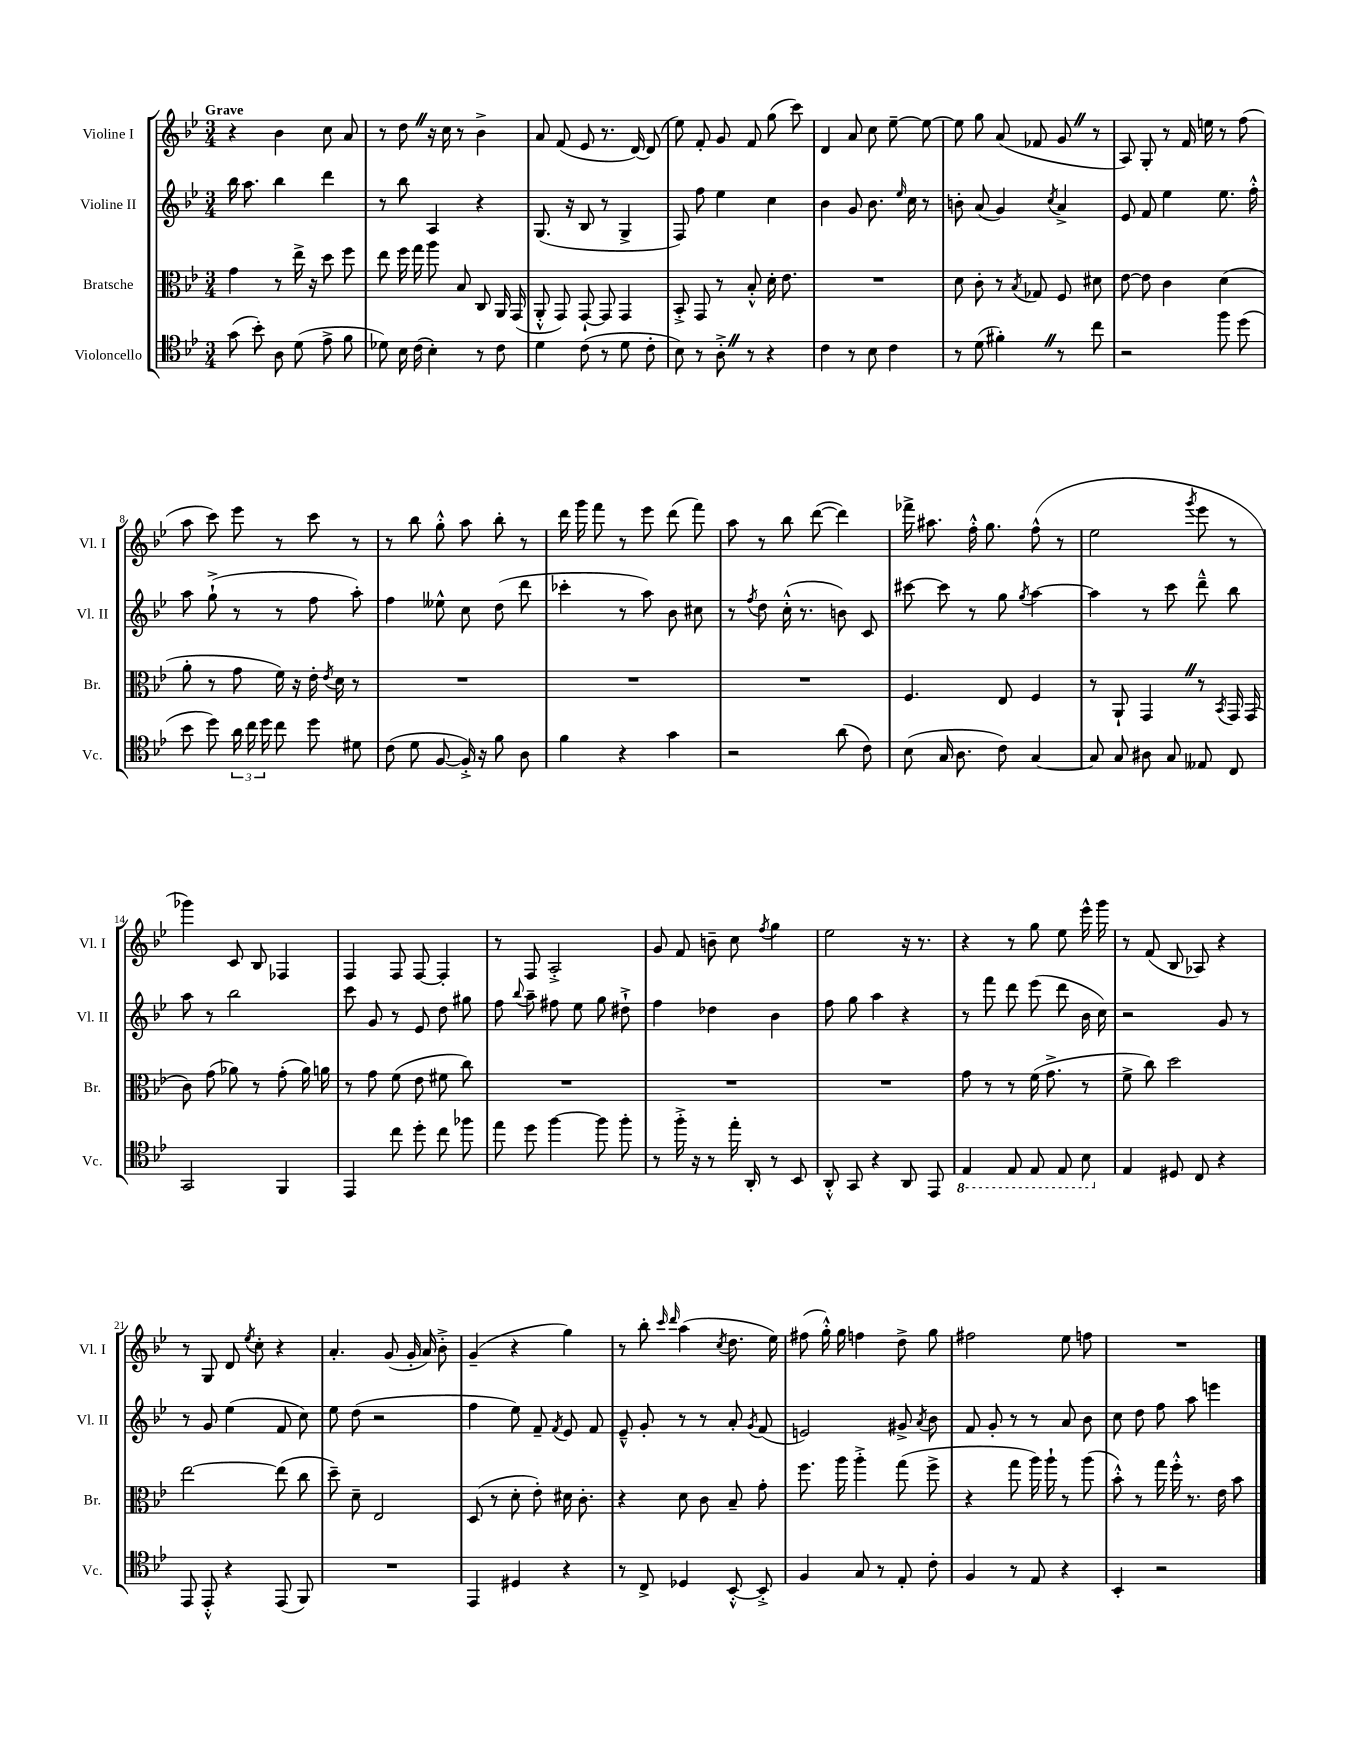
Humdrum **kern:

**kern	**kern	**kern	**kern
*staff4	*staff3	*staff2	*staff1
*clefC4	*clefC3	*clefG2	*clefG2
*k[b-e-]	*k[b-e-]	*k[b-e-]	*k[b-e-]
*M3/4	*M3/4	*M3/4	*M3/4
(8g	4g	16bb-	4r
.	.	8.aa	.
8b-')	.	.	.
8A	8r	4bb-	4b-
(8d	16ee-^	.	.
.	16r	.	.
8e-^	8dd	4ddd	8cc
8f	8ff	.	8a
=	=	=	=
8d-)	8ee-	8r	8r
16B-	16ff	8bb-	8dd
(16c	16gg	.	.
4B-')	8aa	4A	16r
.	.	.	16cc
.	8B-	.	8r
8r	8C	4r	4b-^
8c	16AA	.	.
.	(16GG	.	.
=	=	=	=
4d	8AA'^^	(8.G	8a
.	8GG)	.	(8f
.	.	16r	.
(8c	[8GG`	8B-	8e-
8r	8GG]	8r	8.r
8d	4GG	4G^	.
.	.	.	[16d)
8c'	.	.	(8d]
=	=	=	=
8B-)	8BB-'^	8F)	8ee-)
8r	8GG	8ff	8f'
8A'^	8r	4ee-	8g
8r	8B-'^^	.	8f
4r	16d'	4cc	(8gg
.	8.e-	.	.
.	.	.	8ccc)
=	=	=	=
4c	2.r	4b-	4d
8r	.	8g	8a
8B-	.	8.b-	8cc
4c	.	.	[8ee-~
.	.	16qqee-	.
.	.	16cc	.
.	.	8r	8ee-_
=	=	=	=
8r	8d	8b'	8ee-]
(8d	8c'	(8a	8gg
4f#')	8r	4g)	(8a
.	8qB-	.	.
.	8G-	.	8f-
.	.	8qcc	.
8r	8F	4a^	8g
8cc	8d#	.	8r
=	=	=	=
2r	[8e-	8e-	8A)
.	8e-]	8f	8G'
.	4c	4ee-	8r
.	.	.	16f
.	.	.	16ee
8ff	(4d	8.ee-	8r
(8dd	.	.	(8ff
.	.	16ff'^^	.
=	=	=	=
8b-	8a'	8aa	8aa
8dd)	8r	(8gg`^	8ccc)
24a	8g	8r	8eee-
24cc	.	.	.
24dd	.	.	.
8cc	16f)	8r	8r
.	16r	.	.
8dd	16e-'	8ff	8ccc
.	8qe-	.	.
.	16d	.	.
8d#	8r	8aa')	8r
=	=	=	=
(8c	2.r	4ff	8r
8d	.	.	8bb-
[8F	.	8ee--^^	8gg'^^
16F'^])	.	8cc	8aa
16r	.	.	.
8f	.	(8dd	8bb-'
8A	.	8ddd	8r
=	=	=	=
4f	2.r	4ccc-'	16ddd
.	.	.	16ggg
.	.	.	8fff
4r	.	8r	8r
.	.	8aa)	8eee-
4g	.	8b-	(8ddd
.	.	8cc#	8fff)
=	=	=	=
2r	2.r	8r	8aa
.	.	8qff	.
.	.	8dd	8r
.	.	(16cc'^^	8bb-
.	.	8.r	.
.	.	.	([8ddd
(8a	.	8b)	4ddd])
8c)	.	8c	.
=	=	=	=
(8B-	4.F	[8ccc#	16fff-^
.	.	.	8.aa#
16G	.	8ccc#]	.
8.A	.	.	.
.	.	8r	16ff'^^
.	.	.	8.gg
8c)	8E-	8gg	.
.	.	8qgg	.
[4G	4F	[4aa	(8ff^^
.	.	.	8r
=	=	=	=
8G]	8r	4aa]	2ee-
8G	8AA`	.	.
8A#	4GG	8r	.
8G	.	8ccc	.
.	.	.	8qggg
8E--	8r	8ddd~^^	8eee-
.	8qBB-	.	.
8C	16GG	8bb-	8r
.	(16GG	.	.
=	=	=	=
2GG	8c)	8aa	4ggg-)
.	(8g	8r	.
.	8a-)	2bb-	8c
.	8r	.	8B-
4FF	(8g'	.	4F-
.	16a-)	.	.
.	16a	.	.
=	=	=	=
4EE-	8r	8ccc	4F
.	8g	8g	.
8cc	(8f	8r	8F
8dd'	8e-	8e-	[8F
8cc	8f#	8dd	4F']
8ff-	8cc)	8gg#	.
=	=	=	=
8ee-	2.r	8ff	8r
.	.	8qqbb-	.
8dd	.	8aa~	8F
[4ff	.	8ff#	2A'^
.	.	8ee-	.
8ff]	.	8gg	.
8ff'	.	8dd#`^	.
=	=	=	=
8r	2.r	4ff	8g
16ff'^	.	.	8f
16r	.	.	.
8r	.	4dd-	8b~
16ee-'	.	.	8cc
16AA'	.	.	.
.	.	.	8qff
8r	.	4b-	4gg
8BB-	.	.	.
=	=	=	=
8AA'^^	2.r	8ff	2ee-
8GG	.	8gg	.
4r	.	4aa	.
8AA	.	4r	16r
.	.	.	8.r
8EE-	.	.	.
=	=	=	=
4EE-	8g	8r	4r
.	8r	8fff	.
8EE-	8r	8ddd	8r
8EE-	(16f	(8eee-	8gg
.	8.g^	.	.
8EE-	.	8ddd	8ee-
8BB-	8r	16b-	16eee-^^
.	.	16cc)	16ggg
=	=	=	=
4E-	8f^	2r	8r
.	8cc)	.	(8f
8D#	2dd	.	8B-
8C	.	.	8A-)
4r	.	8g	4r
.	.	8r	.
=	=	=	=
8EE-	[2ee-	8r	8r
8EE-'^^	.	8g	8G
4r	.	(4ee-	8d
.	.	.	8qee-
.	.	.	8cc'
(8EE-	(8ee-]	8f	4r
8FF)	8cc	8cc)	.
=	=	=	=
2.r	8dd~)	8ee-	4.a'
.	8d~	(8dd	.
.	2E-	2r	.
.	.	.	(8g
.	.	.	16g'
.	.	.	16a)
.	.	.	8b-'^
=	=	=	=
4EE-	(8D	4ff	(4g~
.	8r	.	.
4D#	8d'	8ee-)	4r
.	8e-')	8f~	.
.	.	8qf	.
4r	16d#	8e-	4gg)
.	8.c'	.	.
.	.	8f	.
=	=	=	=
8r	4r	8e-~^^	8r
8C^	.	8g'	8bb-'
.	.	.	16qqccc
.	.	.	16qqddd
4D-	8d	8r	(4aa
.	8c	8r	.
.	.	.	8qcc
[8BB-'^^	8B-~	8a'	8.dd
.	.	8qg	.
8BB-'^]	8g'	(8f	.
.	.	.	16ee-)
=	=	=	=
4F	8.ff	2e)	(8ff#
.	.	.	16gg'^^)
.	16aa	.	16gg
8G	4aa'^	.	4ff
8r	.	.	.
8E-'	(8gg	8g#^	8dd^
.	.	8qa	.
8c'	8ff^	8b-	8gg
=	=	=	=
4F	4r	8f	2ff#
.	.	8g'	.
8r	8gg	8r	.
8E-	16aa)	8r	.
.	16aa`	.	.
4r	8r	8a	8ee-
.	(8aa	8b-	8ff
=	=	=	=
4BB-'	8b-'^^)	8cc	2.r
.	8r	8dd	.
2r	16gg	8ff	.
.	16ff'^^	.	.
.	8.r	8aa	.
.	.	4eee	.
.	16e-	.	.
.	8b-	.	.
==	==	==	==
*-	*-	*-	*-
